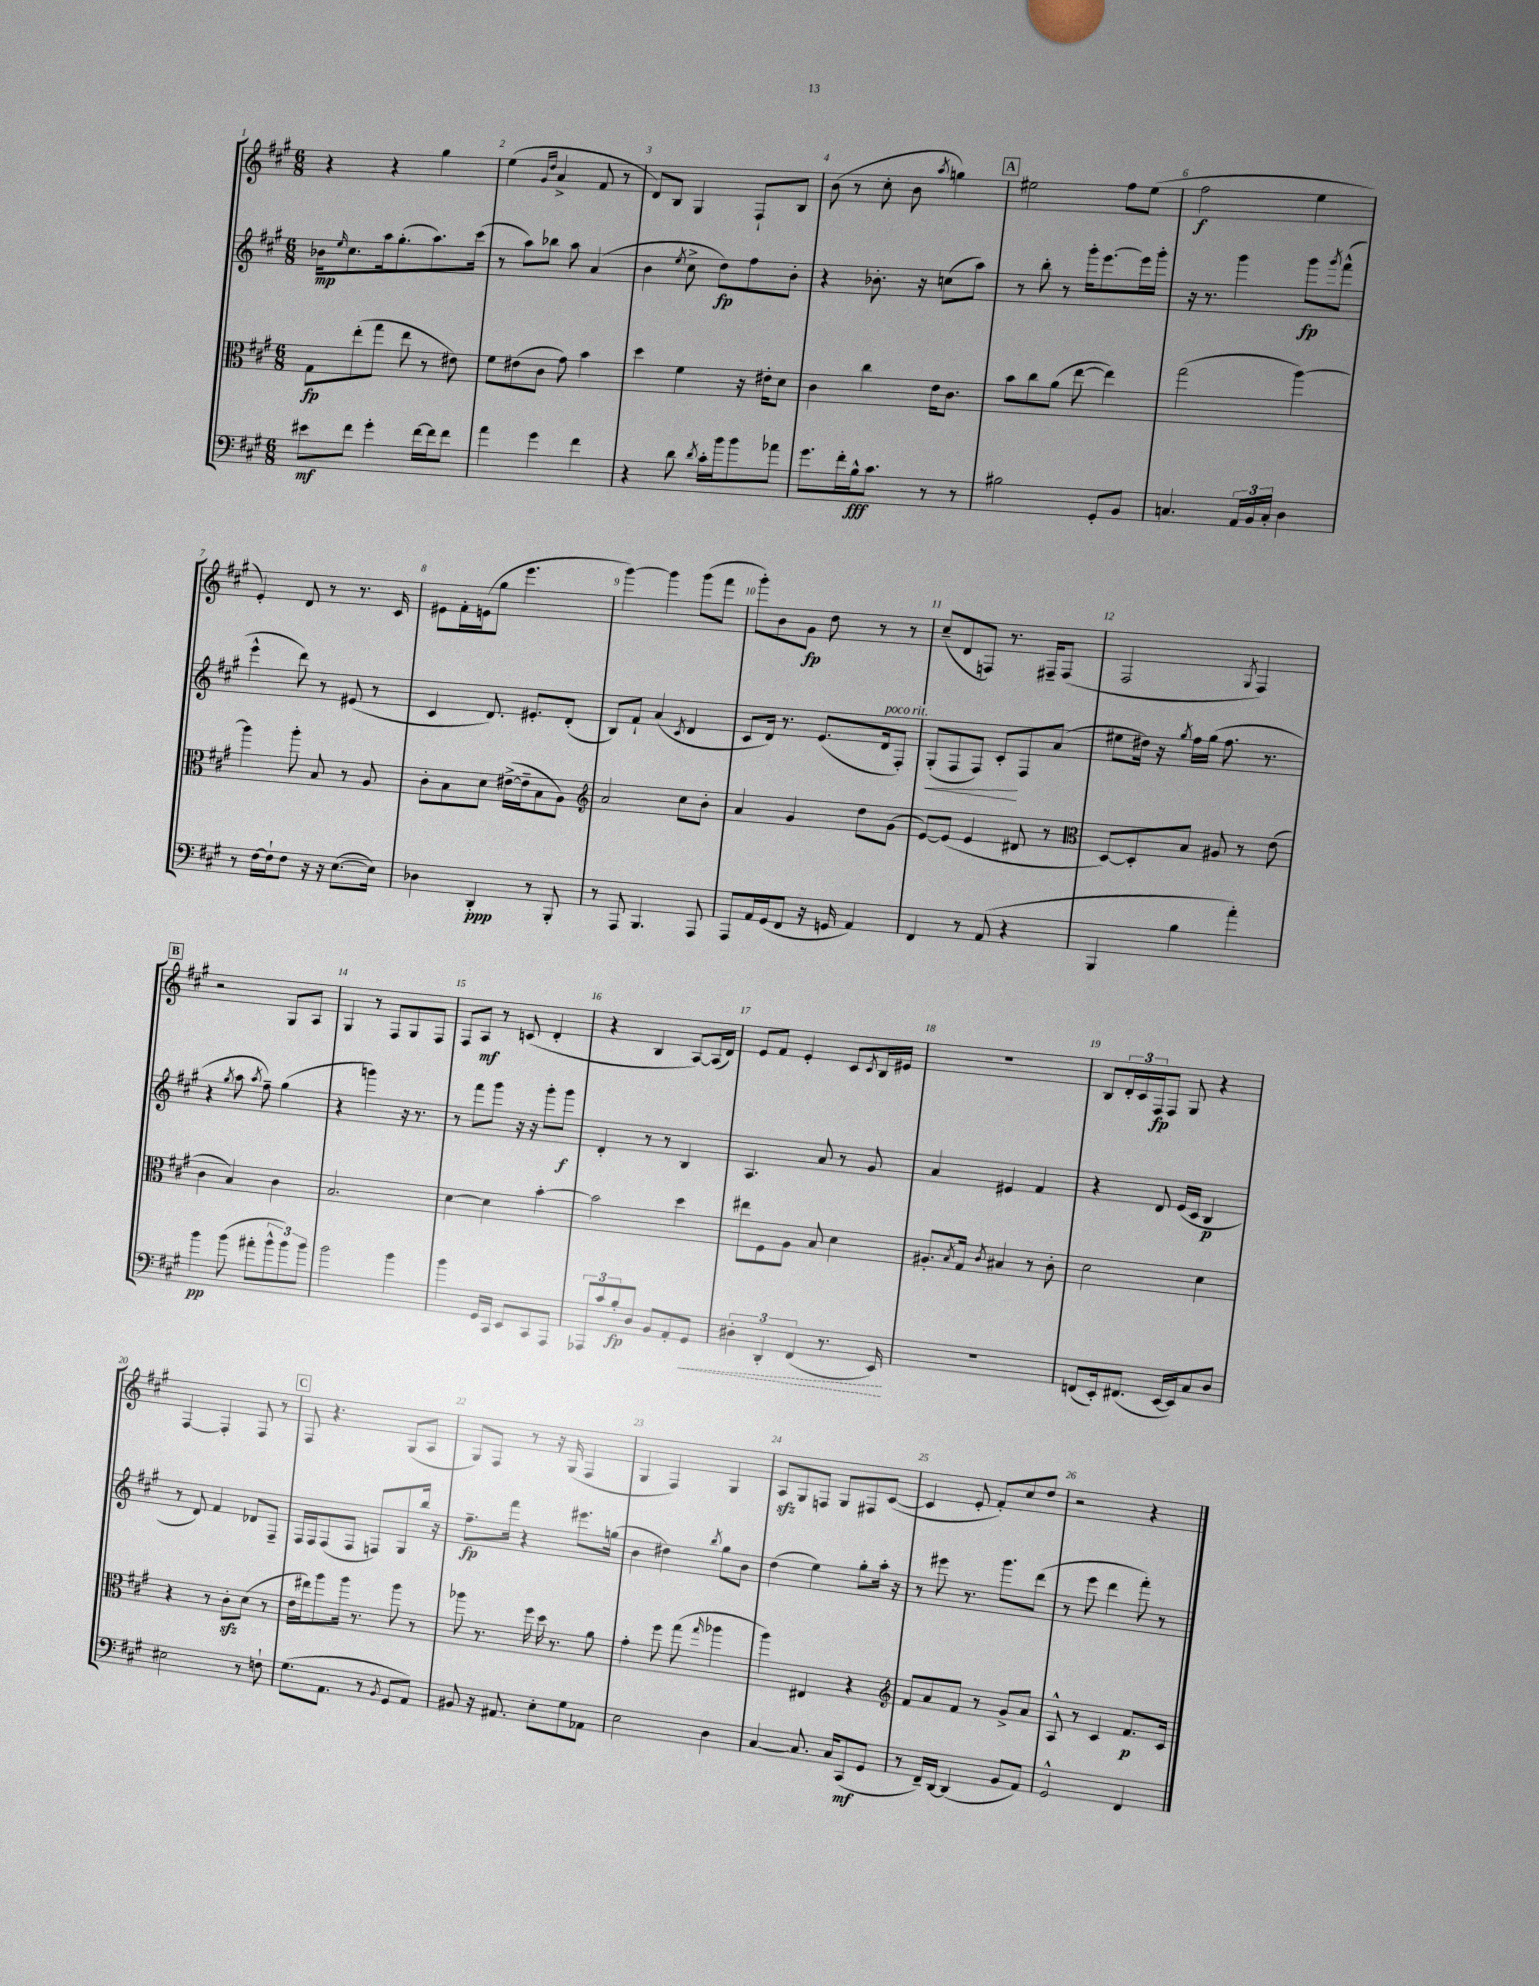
<<
\new StaffGroup <<
\new Staff = "s0" {
    \clef treble \key a \major \numericTimeSignature \time 6/8
    r4 r4 gis''4 |
    e''4( \grace { gis'16 d''16 } a'4-> fis'8 r8 |
    d'8) b8 gis4 fis8-! b8 |
    b'8( r8 cis''8-. b'8 \acciaccatura { a''8 } g''4) |
    \mark \markup { \box "A" } eis''2 fis''8 eis''8( |
    fis''2\f e''4 |
    e'4-.) d'8 r8 r8. cis'16 |
    eis'8 fis'16-. e'16( gis''8 e'''4. |
    gis'''4~) gis'''4 gis'''8( fis'''8 |
    gis'''8-.) b'8 gis'8\fp d''8 r8 r8 |
    cis''8--( d'8 f8) r8. fis16-- fis8( |
    fis2 \acciaccatura { gis8 } fis4) |
    \mark \markup { \box "B" } r2 gis8 a8 |
    gis4 r8 fis8 gis8 fis8 |
    fis8 a8\mf r8 c'8( d'4-. |
    r4 b4 a8~) a16( d'16) |
    e'8 fis'8 e'4-. cis'8 \acciaccatura { cis'8 } b16 eis'16 |
    r2. |
    b8 \tuplet 3/2 { d'16-. cis'16 fis16\fp } fis8 gis8 r4 |
    fis4~ fis4-. fis8 r8 |
    \mark \markup { \box "C" } fis8 r4. gis8( a8 |
    gis8) fis8 r8 r16 gis16( fis4 |
    gis4 fis4) gis4 |
    a8\sfz gis8 f8 gis8 fis8 cis'8~( |
    cis'4 e'8-. fis'8-.) cis''8 d''8 |
    r2 r4 \bar "|." |
}
\new Staff = "s1" {
    \clef treble \key a \major \numericTimeSignature \time 6/8
    bes'16\mp \grace { e''16 } cis''8. a''16 gis''8.-.( a''8.) cis'''16( |
    r8 a''8) bes''8 a''8 a'4( |
    b'4 \acciaccatura { e''8 } cis''8-> d''8\fp) fis''8 b'8-. |
    r4 bes'8.-. r16 c''8( a''8) |
    \mark \markup { \box "A" } r8 b''8-. r8 gis'''16-. e'''8.~ e'''16 gis'''16-. |
    r16 r8. gis'''4 gis'''8\fp \acciaccatura { gis'''8 } fis'''8-^( |
    e'''4-^ d'''8) r8 eis'8( r8 |
    cis'4 d'8.) eis'8.-. d'8-.( |
    b8) fis'8-! a'4( \acciaccatura { cis'8 } d'4 |
    cis'8 d'16) r8. e'8.( d'16^\markup { \italic "poco rit." } fis8-.) |
    gis8-.\<( fis8 fis8) cis'8-.\! fis8 a'8( |
    eis''8 dis''16) r16 \acciaccatura { gis''8 } fis''16 gis''16( fis''8. r8. |
    \mark \markup { \box "B" } r4 \acciaccatura { gis''8 } a''8 \acciaccatura { a''8 } fis''8--) gis''4( |
    r4 g'''4) r16 r8. |
    r8 fis'''8 gis'''8 r16 r16 gis'''8-. gis'''8\f |
    d'4-. r8 r8 b4 |
    a4. a'8 r8 gis'8 |
    a'4 eis'4 fis'4 |
    r4 d'8 e'16( cis'16 b4\p |
    r8 d'8) fis'4 des'8 fis8-- |
    \mark \markup { \box "C" } fis16 fis16 fis8( fis8 f8) gis8 b''16 r16 |
    fis''8.--\fp fis'''16 r4 eis'''8. g''16( |
    b'4 dis''4) \acciaccatura { b''8 } gis''8 b'8 |
    d''4( e''4) gis''8-. a''16-. r16 |
    r8 eis'''8 r8. gis'''8. d'''8( |
    r8 e'''8 d'''4 fis'''8-.) r8 \bar "|." |
}
\new Staff = "s2" {
    \clef alto \key a \major \numericTimeSignature \time 6/8
    gis8\fp e''8-.( gis''8 e''8 r8 eis'8) |
    fis'8 eis'8( cis'8 gis'8) b'4 |
    d''4 fis'4 r16 eis'16-. d'8 |
    cis'4 cis''4 e'16 cis'8. |
    \mark \markup { \box "A" } b'8 cis''8 a'8( e''8~ e''4) |
    gis''2( a''4~) |
    a''4 a''8-. b8 r8 a8 |
    cis'8-. b8 d'8 eis'16~->( eis'16-- b8 a8) |
    \clef treble a'2 cis''8 b'8-. |
    a'4 gis'4 d''8 gis'8( |
    e'8~) e'8( e'4 dis'8 r8 |
    \clef alto d8~) d8-. b8 ais8 r8 e'8( |
    \mark \markup { \box "B" } cis'4 b4) cis'4 |
    b2. |
    d'4~ d'4 b'4~-. |
    b'2 d''4 |
    eis''8 fis8 a8 b8 d'4 |
    ais8.-. \acciaccatura { b8 } gis16 \acciaccatura { cis'8 } bis4 r8 cis'8-. |
    d'2 d'4 |
    r4 r8 cis'8-.\sfz d'8( r8 |
    \mark \markup { \box "C" } e'16 eis''16) a''8 a''16 r8. a''8 r8 |
    aes''8 r8. fis''16 d''16 r8. a'8 |
    gis'4-. fis''8 gis''8( \grace { gis''16 } aes''4 |
    a''4) eis4 r4 |
    \clef treble fis'8 a'8 fis'8 r8 gis'8-> a'8 |
    a8-^ r8 cis'4 fis'8.\p cis'16 \bar "|." |
}
\new Staff = "s3" {
    \clef bass \key a \major \numericTimeSignature \time 6/8
    eis'8\mf fis'8 gis'4-. fis'16~ fis'16 fis'8 |
    a'4 gis'4 fis'4 |
    r4 d'8 \acciaccatura { d'8 } cis'16-. b'16 b'8 aes'8 |
    gis'8. fis'16-. b16-^\fff cis'8. r8 r8 |
    \mark \markup { \box "A" } bis2 gis,8-. b,8 |
    c4. \tuplet 3/2 { a,16 b,16 c16-. } d4 |
    r8 fis16~ fis16-! fis8 r16 r16 e8.~( e16) |
    des4 d,4-.\ppp r8 b,,8-. |
    r8 a,,8 b,,4. a,,8 |
    a,,8 a,16 gis,16( fis,8 r16 g,16 a,4) |
    fis,4 r8 a,8( r4 |
    b,,4 b4 a'4-.) |
    \mark \markup { \box "B" } b'4\pp b'8( ais'8-. \tuplet 3/2 { b'8-^ b'8) b'8 } |
    b'2 b'4 |
    b'4 gis,16 cis,16 e,8 cis,8 a,,8 |
    \tuplet 3/2 { aes,,8 cis'8 b8-.\fp } d8 b,8 a,8-. \once \override Hairpin.style = #'dashed-line gis,8\< |
    \tuplet 3/2 { dis4-. d,4-. fis,4( } r8. e,16\!) |
    R2. |
    f,8( e,16-.) fis,8.( e,16~ e,16) cis8 d8 |
    eis2 r8 f8-! |
    \mark \markup { \box "C" } gis8.( a,8. r8 \acciaccatura { b,8 } gis,8 a,8) |
    bis,8 r16 ais,8. e8-. gis8 aes,8 |
    e2 d4 |
    cis4~ cis8. cis16 cis,8\mf( gis,8 |
    r8 fis,16--) d,16~ d,4( b,8 a,8) |
    gis,2-^ fis,4 \bar "|." |
}
>>
>>
\layout { \context { \Score \override BarNumber.break-visibility = ##(#f #t #t) barNumberVisibility = #all-bar-numbers-visible } }
